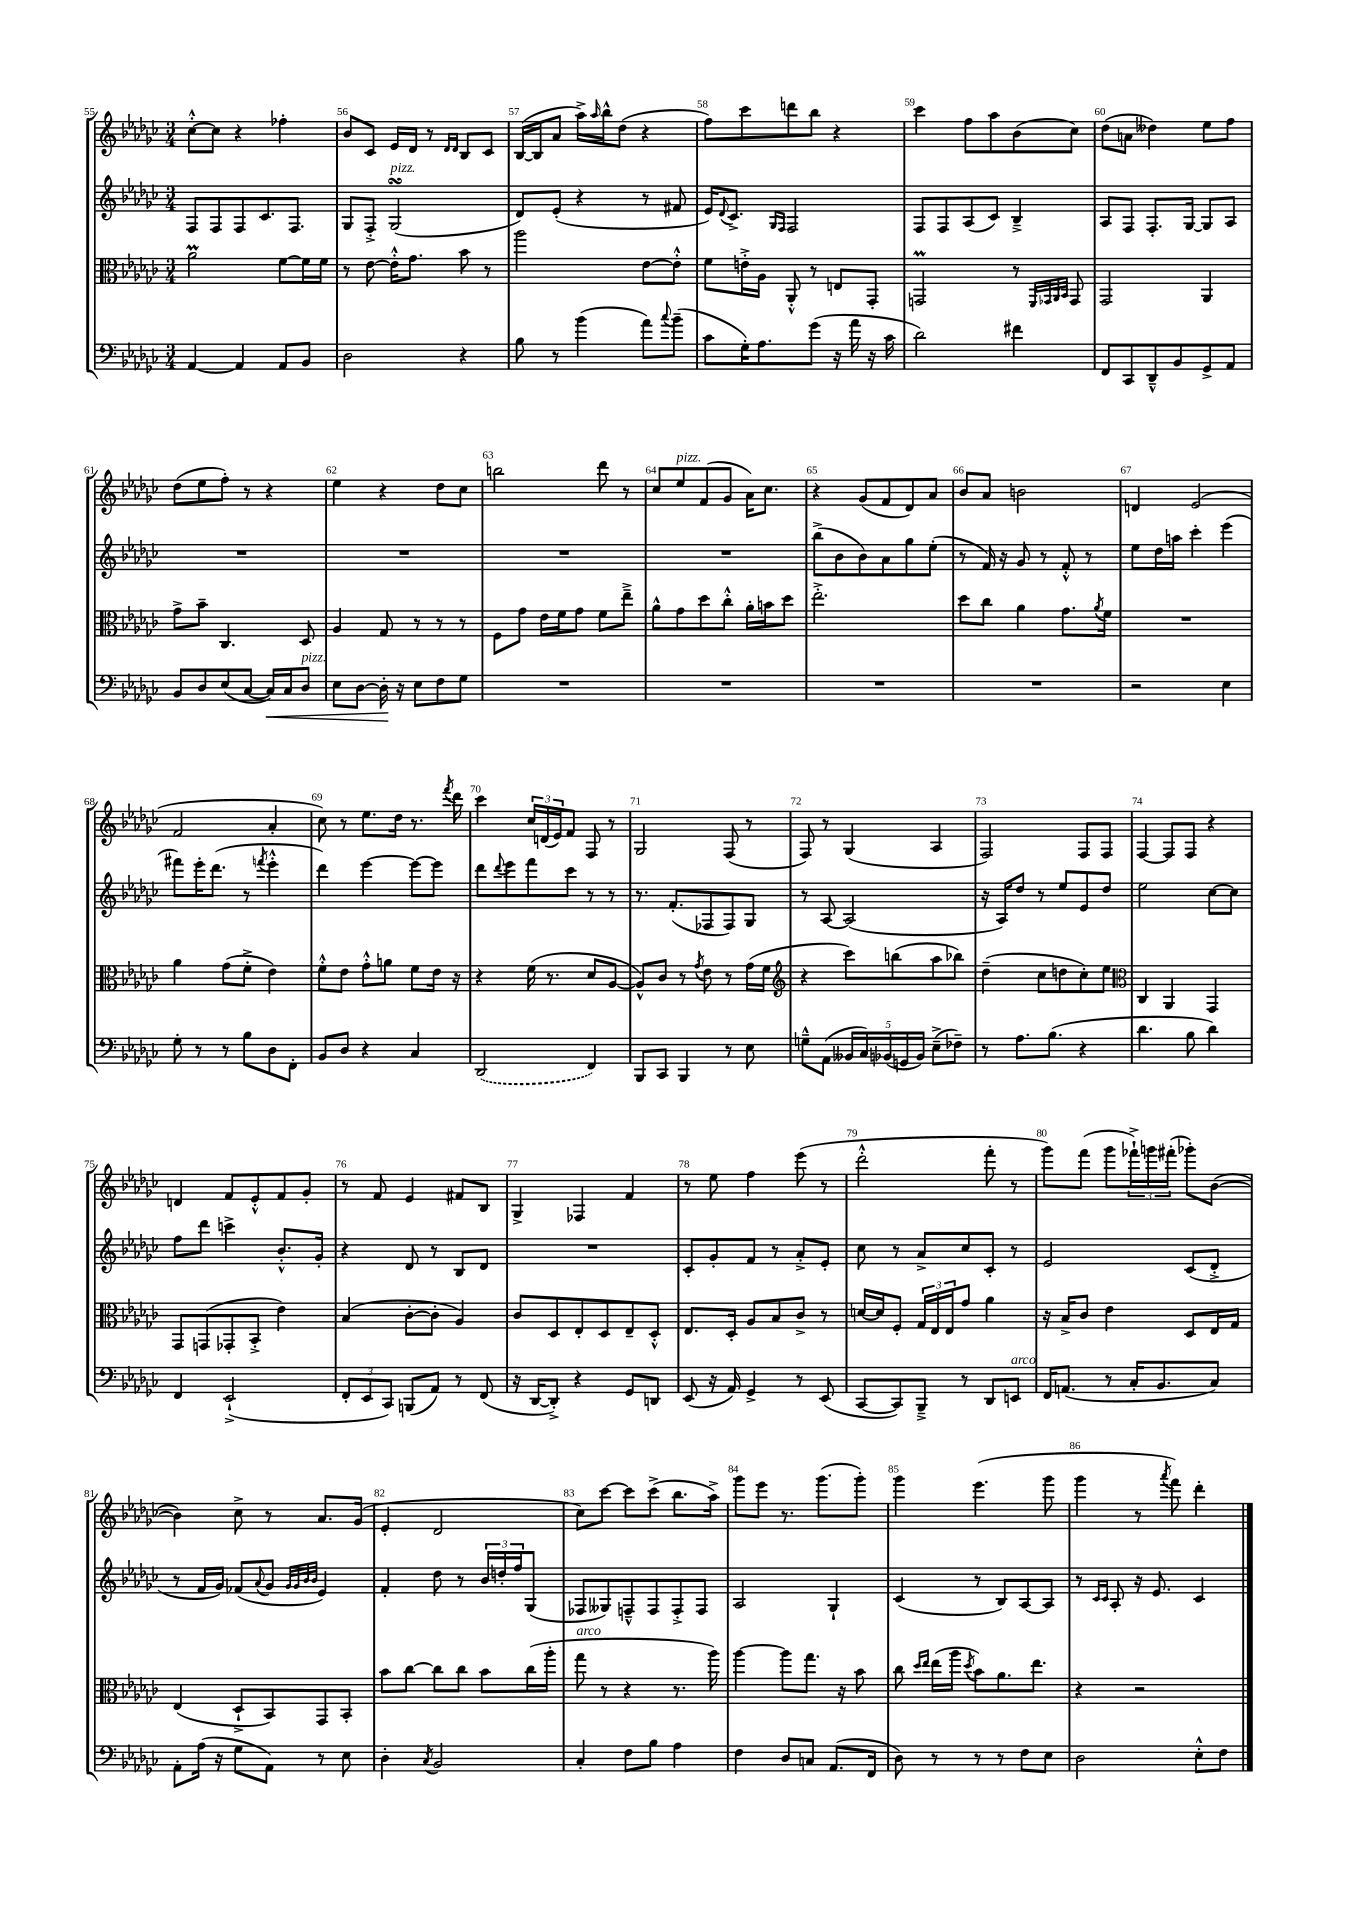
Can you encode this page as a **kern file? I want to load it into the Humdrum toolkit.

**kern	**dynam	**kern	**kern	**kern
*part4	*part4	*part3	*part2	*part1
*staff4	*staff4	*staff3	*staff2	*staff1
*clefF4	*	*clefC3	*clefG2	*clefG2
*k[b-e-a-d-g-c-]	*	*k[b-e-a-d-g-c-]	*k[b-e-a-d-g-c-]	*k[b-e-a-d-g-c-]
*M3/4	*	*M3/4	*M3/4	*M3/4
=55	=55	=55	=55	=55
[4AA-/	.	2a-M\	8F/L	[8cc-'^^\L
.	.	.	8F/	8cc-\J]
4AA-/]	.	.	8F/	4r
.	.	.	8.c-/	.
8AA-/L	.	[8f\L	.	4ff-X'\
.	.	.	8.F/J	.
8BB-/J	.	16f\L]	.	.
.	.	16f\JJ	.	.
=56	=56	=56	=56	=56
2D-\	.	8r	8G-/L	8b-/L
.	.	[8e-\	8F'^/J	8c-/J
!	!	!	!LO:TX:a:i:t=pizz.	!
.	.	16e-'^^\KL]	(2G-sSSs/	16e-/LL
.	.	8.g-\J	.	16d-/JJ
.	.	.	.	8r
.	.	.	.	16qqd-/LL
.	.	.	.	16qqd-/JJ
4r	.	8b-\	.	8B-/L
.	.	8r	.	8c-/J
=57	=57	=57	=57	=57
8B-\	.	2aa-\	8d-/L)	([16B-/LL
.	.	.	.	16B-/J]
8r	.	.	(8e-'/J	8a-/J
(4b-\	.	.	4r	16aa-^\LL)
.	.	.	.	16qqaa-/
.	.	.	.	16bb-^^\J
.	.	.	.	(8dd-\J
8a-\L)	.	[8e-\L	8r	4r
8qqcc-/	.	.	.	.
(8b-~\J	.	8e-'^^\J]	8f#X/	.
=58	=58	=58	=58	=58
8c-\L	.	8f\L	16e-/KL)	8ff\L)
.	.	.	8qqd-/	.
.	.	.	8.c-^/J	.
16G-'\K)	.	16en'^\L	.	8ccc-\
8.A-\	.	16A-\JJ	.	.
.	.	.	16qqG-/LL	.
.	.	.	16qqF/JJ	.
.	.	8AA-'^^/	2F/	8dddn\
(8g-\J	.	8r	.	8bb-\J
16r	.	8En/L	.	4r
16a-\	.	.	.	.
16r	.	8GG-'/J	.	.
16c-\	.	.	.	.
=59	=59	=59	=59	=59
2d-\)	.	2GGnm/	8F/L	4ccc-\
.	.	.	8F/	.
.	.	.	(8A-/	8ff\L
.	.	.	8c-/J)	8aa-\
4f#X\	.	8r	4B-~^/	(8b-\
.	.	32qqFF/LLL	.	.
.	.	32qqGG-X/	.	.
.	.	32qqAA-/	.	.
.	.	32qqBB-/JJJ	.	.
.	.	8GG-/	.	8cc-\J)
=60	=60	=60	=60	=60
8FF/L	.	2GG-/	8A-/L	(8dd-\L
8CC-/	.	.	8F/J	8an\J
8DD-~^^/	.	.	8.F'/L	4dd--X\)
8BB-/	.	.	.	.
.	.	.	[16G-/Jk	.
8GG-^/	.	4AA-/	8G-/L]	8ee-\L
8AA-/J	.	.	8A-/J	8ff\J
!!LO:LB:g=z
=61	=61	=61	=61	=61
8BB-/L	.	8g-^\L	2.r	(8dd-\L
8D-/	.	8b-~\J	.	8ee-\
(8E-/	.	4.C-/	.	8ff'\J)
[8C-/J	.	.	.	8r
!	!LO:HP:b	!	!	!
16C-/LL])	<	.	.	4r
16C-/J	.	.	.	.
!LO:TX:a:i:t=pizz.	!	!	!	!
8D-/J	.	8D-/	.	.
=62	=62	=62	=62	=62
8E-\L	.	4A-/	2.r	4ee-\
[8D-\J	.	.	.	.
16D-'\]	.	8G-/	.	4r
16r	[	.	.	.
8E-\L	.	8r	.	.
8F\	.	8r	.	8dd-\L
8G-\J	.	8r	.	8cc-\J
=63	=63	=63	=63	=63
2.r	.	8F\L	2.r	2bbn\
.	.	8g-\J	.	.
.	.	16e-\LL	.	.
.	.	16f\J	.	.
.	.	8g-\J	.	.
.	.	8f\L	.	8ddd-\
.	.	8ee-~^\J	.	8r
=64	=64	=64	=64	=64
2.r	.	8a-^^\L	2.r	8cc-/L
!	!	!	!	!LO:TX:a:i:t=pizz.
.	.	8g-\	.	8ee-/
.	.	8dd-\	.	(8f/
.	.	8cc-'^^\J	.	8g-/J
.	.	16a-'\LL	.	16a-\KL)
.	.	16bn\J	.	8.cc-\J
.	.	8dd-\J	.	.
=65	=65	=65	=65	=65
2.r	.	2.ee-'^\	(8bb-^\L	4r
.	.	.	8b-\	.
.	.	.	8b-\)	(8g-/L
.	.	.	8a-\	8f/
.	.	.	8gg-\	8d-/)
.	.	.	(8ee-'\J	8a-/J
=66	=66	=66	=66	=66
2.r	.	8dd-\L	8r	8b-/L
.	.	8cc-\J	16f/)	8a-/J
.	.	.	16r	.
.	.	4a-\	8g-/	2bn\
.	.	.	8r	.
.	.	8.g-\L	8f'^^/	.
.	.	.	8r	.
.	.	8qa-/	.	.
.	.	16f\Jk	.	.
=67	=67	=67	=67	=67
2r	.	2.r	8ee-\L	4dn/
.	.	.	16dd-\L	.
.	.	.	16aan\JJ	.
.	.	.	4ccc-'\	(2e-/
4E-\	.	.	(4eee-\	.
!!LO:LB:g=z
=68	=68	=68	=68	=68
8G-'\	.	4a-\	8fff#X\L)	2f/
8r	.	.	16eee-'\K	.
.	.	.	(8.ddd-\J	.
8r	.	(8g-\L	.	.
8B-\L	.	8f'^\J	8r	.
.	.	.	8qfffn/	.
8D-\	.	4e-\)	4eee-'^^\	4a-'/
8FF'\J	.	.	.	.
=69	=69	=69	=69	=69
8BB-/L	.	8f'^^\L	4ddd-\)	8cc-\)
8D-/J	.	8e-\J	.	8r
4r	.	8g-'^^\L	[4eee-\	8.ee-\L
.	.	8an\J	.	.
.	.	.	.	16dd-\Jk
4C-/	.	8f\L	8eee-\L_	8.r
.	.	16e-\Jk	8eee-\J]	.
.	.	.	.	8qfff/
.	.	16r	.	16ddd-\
=70	=70	=70	=70	=70
(2DD-/	.	4r	8ddd-\L	4ccc-\
.	.	.	8qqddd-/	.
.	.	.	8eee-\	.
.	.	(16f\	8fff\	24cc-/LL
.	.	.	.	(24dn/
.	.	8.r	.	.
.	.	.	.	24e-/J)
.	.	.	8ccc-\J	8f/J
4FF/)	.	8d-/L	8r	8F/
.	.	[8A-/J	8r	8r
=71	=71	=71	=71	=71
8BBB-/L	.	8A-^^/L])	8.r	2G-/
8CC-/J	.	8c-/J	.	.
.	.	.	(8.f'/L	.
4BBB-/	.	8r	.	.
.	.	8qg-/	.	.
.	.	8e-\	8F-X/	.
8r	.	8r	8F-/)	(8F/
8E-\	.	(16g-\LL	8G-/J	8r
.	.	16f\JJ	.	.
=72	=72	=72	=72	=72
*	*	*clefG2	*	*
8Gn~^^\L	.	4r	8r	8F/)
(8AA-\J	.	.	[8A-/	8r
20BB--X/LL	.	8ccc-\L)	(2A-/]	(4G-/
20C-/)	.	.	.	.
(20BB-X/	.	.	.	.
.	.	(8bbn\	.	.
20GGn/	.	.	.	.
20BB-/JJ)	.	.	.	.
(8E-~^\L	.	8aa-\	.	4A-/
8F-X~\J)	.	8bb-X\J)	.	.
=73	=73	=73	=73	=73
8r	.	(4dd-~\	16r	2F/)
.	.	.	16A-/KL)	.
8.A-\L	.	.	8dd-/J	.
.	.	8cc-\L	8r	.
(8.B-\J	.	.	.	.
.	.	8ddn\	8ee-/L	.
4r	.	8cc-'\)	8e-/	8F/L
.	.	8ee-\J	8dd-/J	8F/J
=74	=74	=74	=74	=74
*	*	*clefC3	*	*
4.d-\	.	4C-/	2ee-\	[4F/
.	.	4AA-/	.	8F/L]
8B-\	.	.	.	8F/J
4d-\)	.	4GG-/	[8cc-\L	4r
.	.	.	8cc-\J]	.
!!LO:LB:g=z
=75	=75	=75	=75	=75
4FF/	.	8GG-/L	8ff\L	4dn/
.	.	(8GGn/	8ddd-\J	.
(2EE-`^/	.	8GG-X'/	4cccn^\	8f/L
.	.	8BB-'^/J	.	8e-'^^/
.	.	4e-\)	8.b-'^^/L	8f/
.	.	.	.	8g-'/J
.	.	.	16g-'/Jk	.
=76	=76	=76	=76	=76
12FF'/L	.	(4B-/	4r	8r
12EE-/	.	.	.	.
.	.	.	.	8f/
12CC-/J)	.	.	.	.
(8BBBn/L	.	[8c-'\L	8d-/	4e-/
8AA-/J)	.	8c-'\J]	8r	.
8r	.	4A-/)	8B-/L	8f#X/L
(8FF/	.	.	8d-/J	8B-/J
=77	=77	=77	=77	=77
16r	.	8c-/L	2.r	4G-^/
[16DD-/KL	.	.	.	.
8DD-'^/J])	.	8D-/	.	.
4r	.	8E-'/	.	4F-X/
.	.	8D-/	.	.
8GG-/L	.	8E-~/	.	4f/
8DDn/J	.	8D-'^^/J	.	.
=78	=78	=78	=78	=78
(8EE-/	.	8.E-/L	8c-'/L	8r
16r	.	.	8g-'/	8ee-\
16AA-/)	.	16D-'/Jk	.	.
4GG-^/	.	8A-/L	8f/J	4ff\
.	.	8B-/	8r	.
8r	.	8c-^/J	8a-'^/L	(8eee-\
(8EE-/	.	8r	8e-'/J	8r
=79	=79	=79	=79	=79
[8CC-/L	.	[16dn/LL	8cc-\	2ddd-'^^\
.	.	16d/J]	.	.
8CC-/])	.	8F'/J	8r	.
8BBB-~^/J	.	24G-/LL	8a-^/L	.
.	.	24E-/	.	.
.	.	24E-/J	.	.
8r	.	8g-/J	8cc-/	.
8DD-/L	.	4a-\	8c-'/J	8fff'\
!LO:TX:a:i:t=arco	!	!	!	!
8EEn/J	.	.	8r	8r
=80	=80	=80	=80	=80
16FF/KL	.	16r	2e-/	8ggg-\L)
(8.AAn/J	.	16B-^/KL	.	.
.	.	8c-/J	.	(8fff\J
8r	.	4e-\	.	8ggg-\L
16C-'/KL	.	.	.	24fff-X`^\L)
.	.	.	.	24gggn\
8.BB-/	.	.	.	.
.	.	.	.	(24fff#X'\JJ
.	.	8D-/L	(8c-/L	8ggg-X'\L)
8C-/J)	.	16E-/L	8d-'^/J	([8b-\J
.	.	16G-/JJ	.	.
!!LO:LB:g=z
=81	=81	=81	=81	=81
8AA-'\L	.	(4E-/	8r	4b-\])
(16A-\Jk	.	.	16f/LL	.
16r	.	.	16g-/JJ)	.
8G-\L	.	8D-`^/L	(8f-X/L	8cc-^\
.	.	.	8qqa-/	.
8AA-\J)	.	8BB-/)	8g-/J	8r
.	.	.	32qqg-/LLL	.
.	.	.	32qqg-/	.
.	.	.	32qqb-/	.
.	.	.	32qqb-/JJJ	.
8r	.	8GG-/	4e-/)	8.a-/L
8E-\	.	8BB-'/J	.	.
.	.	.	.	(16g-/Jk
=82	=82	=82	=82	=82
4D-'\	.	8b-\L	4f'/	4e-'/
.	.	[8cc-\J	.	.
8qC-/	.	.	.	.
2BB-/	.	8cc-\L]	8dd-\	2d-/
.	.	8cc-\J	8r	.
.	.	8b-\L	24b-/LL	.
.	.	.	24ddn'/	.
.	.	.	24ff/J	.
.	.	(16cc-\L	(8G-/J	.
.	.	16aa-'\JJ	.	.
=83	=83	=83	=83	=83
!	!	!LO:TX:a:i:t=arco	!	!
4C-'/	.	8gg-\	8F-X/L	8cc-\L)
.	.	8r	8G--X/)	[8ccc-\J
8F\L	.	4r	8Fn~^^/	8ccc-\L]
8B-\J	.	.	8F/	(8ccc-^\J
4A-\	.	8.r	8F'^/	8.bb-\L
.	.	.	8F/J	.
.	.	16aa-\)	.	16aa-^\Jk)
=84	=84	=84	=84	=84
4F\	.	[4aa-\	2A-/	8ggg-\L
.	.	.	.	8eee-\J
8D-/L	.	8aa-\L]	.	8.r
8Cn/J	.	8.gg-\J	.	.
.	.	.	.	(8.ggg-\L
(8.AA-/L	.	.	4G-`/	.
.	.	16r	.	.
.	.	8b-\	.	8ggg-'\J)
16FF/Jk	.	.	.	.
=85	=85	=85	=85	=85
8D-\)	.	8cc-\	(4c-/	4ggg-\
.	.	16qqdd-/LL	.	.
.	.	16qqee-/JJ	.	.
8r	.	(16ee-\LL	.	.
.	.	16aa-\JJ	.	.
.	.	8qdd-/	.	.
8r	.	8b-\L)	8r	(4.eee-\
8r	.	8.a-\	8B-/L)	.
8F\L	.	.	[8A-/	.
.	.	8.ee-\J	.	.
8E-\J	.	.	8A-/J]	8ggg-\
=86	=86	=86	=86	=86
2D-\	.	4r	8r	4ggg-\
.	.	.	16qqc-/LL	.
.	.	.	16qqc-/JJ	.
.	.	.	8A-'/	.
.	.	2r	16r	8r
.	.	.	8.e-/	.
.	.	.	.	8qaaa-/
.	.	.	.	8fff\)
8E-'^^\L	.	.	4c-/	4ddd-'\
8F\J	.	.	.	.
==	==	==	==	==
*-	*-	*-	*-	*-
